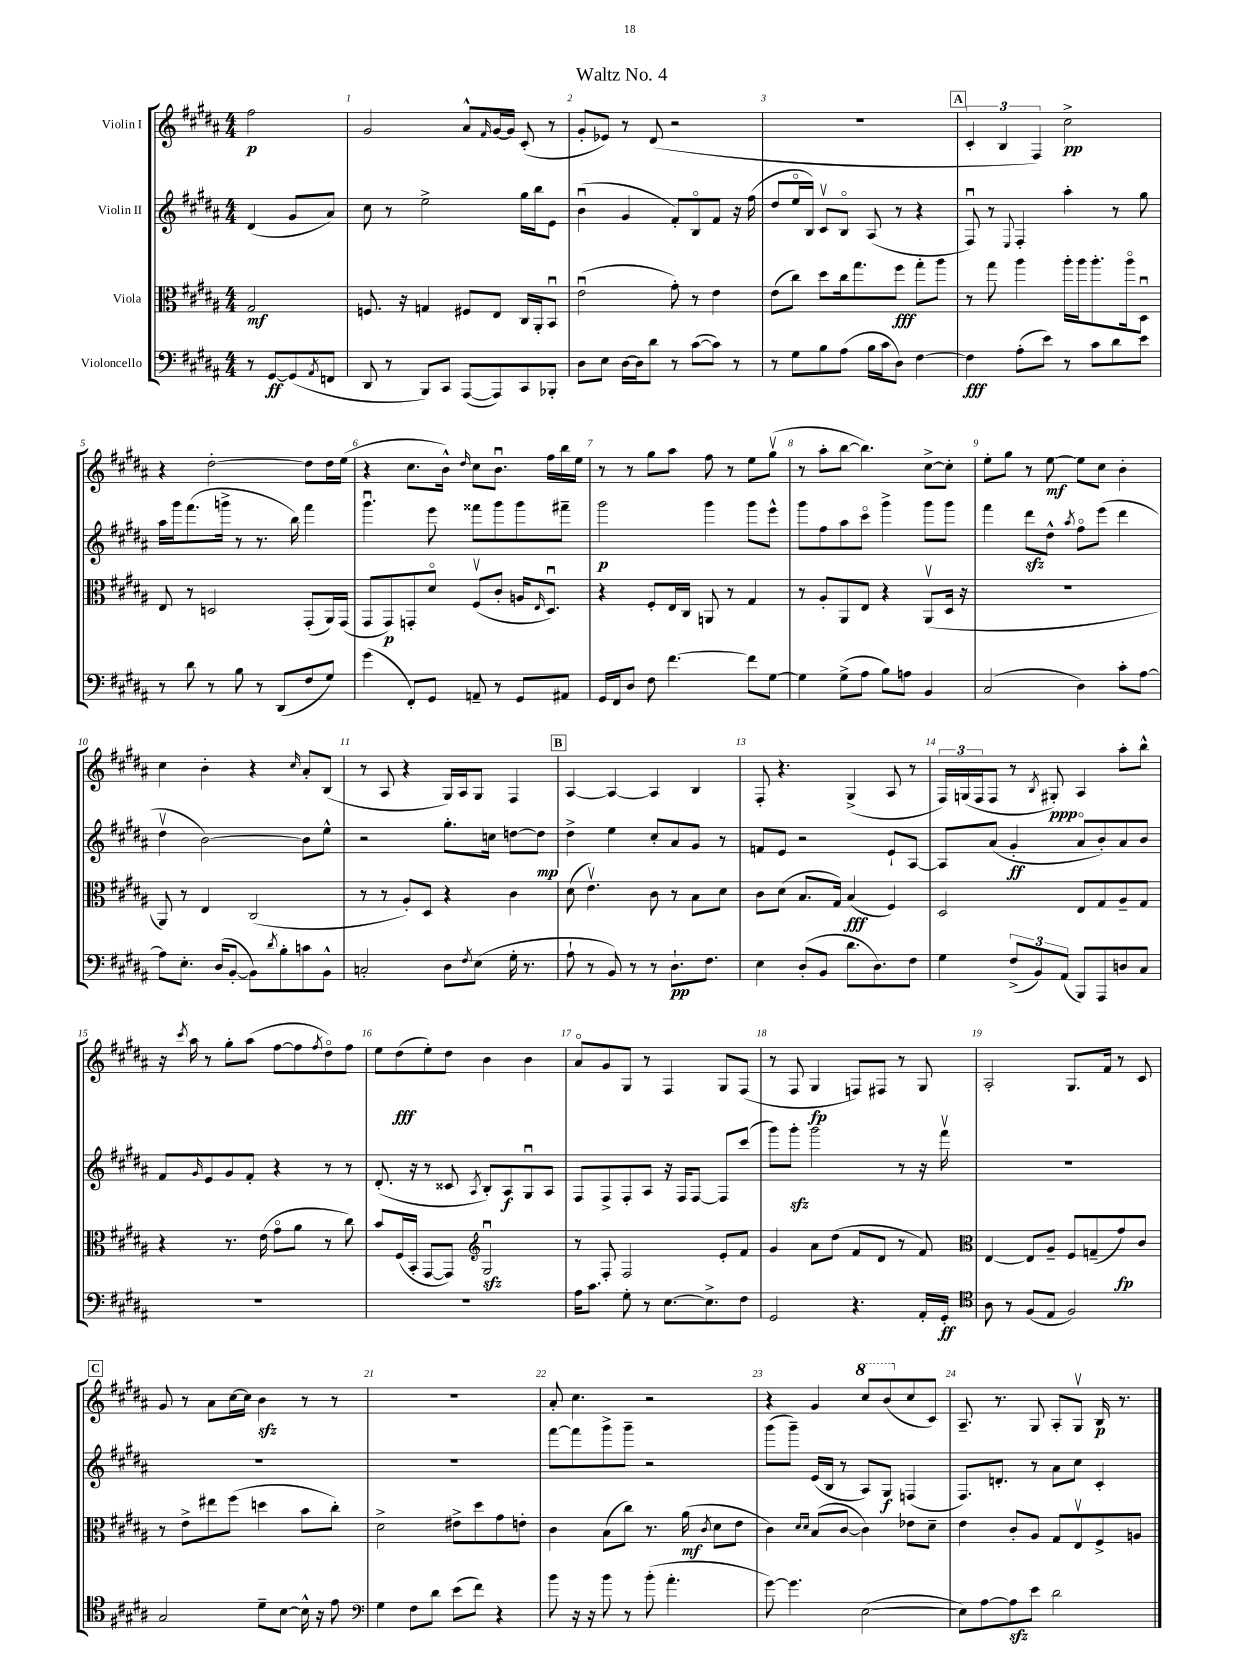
\header { title = "Waltz No. 4" }
<<
\new StaffGroup <<
\new Staff = "s0" \with { instrumentName = "Violin I" } {
    \clef treble \key b \major \numericTimeSignature \time 4/4 \partial 2
    fis''2\p |
    gis'2 ais'8-^ \grace { fis'16 } gis'16~ gis'16 cis'8-.( r8 |
    gis'8-. ees'8) r8 dis'8( r2 |
    R1 |
    \mark \markup { \box "A" } \tuplet 3/2 { cis'4-. b4 fis4) } cis''2->\pp |
    r4 dis''2~-. dis''8 dis''16 e''16( |
    r4 cis''8. b'16-^) \grace { dis''16 } cis''8 b'8.\downbow fis''16 b''16 e''16 |
    r8 r8 gis''8 ais''8 fis''8 r8 e''8 gis''8\upbow( |
    r8 ais''8-. b''8~ b''4.) cis''8~-> cis''8-. |
    e''8-. gis''8 r8 e''8~\mf e''8 cis''8 b'4-. |
    cis''4 b'4-. r4 \grace { cis''16 } ais'8-. b8( |
    r8 ais8 r4 gis16) ais16 gis8 fis4 |
    \mark \markup { \box "B" } ais4~ ais4~ ais4 b4 |
    fis8-. r4. gis4->( ais8 r8 |
    \tuplet 3/2 { fis16) g16( fis16 } fis8 r8 \acciaccatura { b8 } gis8-.\ppp) ais4 ais''8-. b''8-^ |
    r16 \acciaccatura { cis'''8 } ais''16 r8 gis''8-. ais''8( fis''8~ fis''8 \acciaccatura { fis''8 } dis''8\flageolet) fis''8 |
    e''8 dis''8\fff( e''8-.) dis''8 b'4 b'4 |
    ais'8\flageolet gis'8 gis8 r8 fis4 gis8 fis8( |
    r8 fis8 gis4\fp f8) fis8 r8 gis8 |
    ais2-. gis8. fis'16 r8 cis'8 |
    \mark \markup { \box "C" } gis'8 r8 ais'8 cis''16~ cis''16 b'4\sfz r8 r8 |
    R1 |
    ais'8-. cis''4. r2 |
    r4 gis'4 \ottava #1 cis'''8 b''8( \ottava #0 cis''8 cis'8) |
    ais8.-- r8. gis8 ais8-. gis8\upbow b16\p r8. \bar "|." |
}
\new Staff = "s1" \with { instrumentName = "Violin II" } {
    \clef treble \key b \major \numericTimeSignature \time 4/4 \partial 2
    dis'4( gis'8 ais'8) |
    cis''8 r8 e''2-> gis''16 b''16 e'8 |
    b'4\downbow( gis'4 fis'8-.) b8\flageolet fis'8 r16 fis''16( |
    dis''8 e''16\flageolet b16) cis'8\upbow b8\flageolet ais8( r8 r4 |
    \mark \markup { \box "A" } fis8\downbow) r8 \appoggiatura { e8 } fis4-. ais''4-. r8 gis''8 |
    ais''16 gis'''16 fis'''8.( g'''16-> r8 r8. b''16) fis'''4 |
    gis'''4.\downbow e'''8 fisis'''8 gis'''8 gis'''8 fis'''8-- |
    gis'''2\p gis'''4 gis'''8 e'''8-^ |
    gis'''8 fis''8 ais''8 cis'''8\flageolet gis'''4-> gis'''8 gis'''8 |
    fis'''4 dis'''8\sfz dis''8-^ \acciaccatura { ais''8 } fis''8\flageolet e'''8( dis'''4 |
    dis''4\upbow b'2~) b'8 e''8-^ |
    r2 gis''8.-. c''16 d''8~ d''8\mp |
    \mark \markup { \box "B" } dis''4-> e''4 cis''8-. ais'8 gis'8 r8 |
    f'8 e'8 r2 e'8-! ais8~ |
    ais8 ais'8( gis'4-.\ff ais'8\flageolet b'8-.) ais'8 b'8 |
    fis'8 \grace { gis'16 } e'8 gis'8 fis'8-. r4 r8 r8 |
    dis'8.-.( r16 r8 cisis'8 \acciaccatura { ais8 } b8-.) ais8\f gis8\downbow ais8 |
    fis8 fis8-> fis8-. ais8 r16 fis16 fis8~ fis8 cis'''8( |
    gis'''8) gis'''8-.\sfz gis'''2 r8 r16 fis'''16\upbow |
    R1 |
    \mark \markup { \box "C" } R1 |
    R1 |
    fis'''8~ fis'''8 gis'''8-> gis'''8-- r2 |
    gis'''8( gis'''8--) e'16( b16 r8 ais8) gis8\f f4( |
    fis8.) d'8.-. r8 ais'8 cis''8 cis'4-. \bar "|." |
}
\new Staff = "s2" \with { instrumentName = "Viola" } {
    \clef alto \key b \major \numericTimeSignature \time 4/4 \partial 2
    gis2\mf |
    f8. r16 g4 fis8 e8 cis16 ais,16-. b,8\downbow |
    e'2\downbow( gis'8-.) r8 e'4 |
    e'8( cis''8) dis''8 cis''16 gis''8. fis''8\fff gis''8-. ais''8 |
    \mark \markup { \box "A" } r8 gis''8 ais''4 ais''16-. ais''16 ais''8.-. ais''16\flageolet dis8\downbow |
    e8 r8 d2 gis,8-.( ais,16) gis,16( |
    gis,8 gis,8\p) g,8-. dis'8\flageolet fis8\upbow( cis'8-. a16 \grace { e16 } dis8.\downbow) |
    r4 fis8-. e16 cis16 a,8 r8 gis4 |
    r8 ais8-. ais,8 e8 r4 ais,8\upbow( dis16 r16 |
    R1 |
    ais,8) r8 e4 cis2( |
    r8 r8 ais8-.) dis8 r4 cis'4 |
    \mark \markup { \box "B" } dis'8( e'4.\upbow) cis'8 r8 b8 dis'8 |
    cis'8 dis'8( b8. gis16) b4\fff( fis4) |
    dis2 e8 gis8 ais8-- gis8 |
    r4 r8. e'16( gis'8\flageolet ais'8 r8 cis''8) |
    b'8 fis16( b,16-. gis,8~ gis,8) \clef treble gis2\downbow\sfz |
    r8 fis8-. fis2 e'8-. fis'8 |
    gis'4 ais'8 dis''8( fis'8 dis'8 r8 fis'8) |
    \clef alto e4~ e8 ais8-- fis8 g8--( gis'8\fp) cis'8 |
    \mark \markup { \box "C" } r8 e'8-> eis''8 fis''8( d''4 b'8 cis''8-.) |
    dis'2-> eis'8-> dis''8 gis'8 e'8-. |
    cis'4 b8( cis''8) r8. ais'16\mf( \acciaccatura { cis'8 } dis'8 e'8 |
    cis'4) \grace { dis'16 dis'16 } b8( cis'8~ cis'4) ees'8 dis'8-- |
    e'4 cis'8-. ais8 gis8 e8\upbow fis8-> a8 \bar "|." |
}
\new Staff = "s3" \with { instrumentName = "Violoncello" } {
    \clef bass \key b \major \numericTimeSignature \time 4/4 \partial 2
    r8 gis,8~\ff gis,8( \acciaccatura { ais,8 } f,8 |
    dis,8 r8 b,,8) cis,8 ais,,8~( ais,,8) cis,8 bes,,8-. |
    dis8 e8 dis16~ dis16 dis'8 r8 cis'8~( cis'8) r8 |
    r8 gis8 b8 ais8( b16 cis'16 dis8) fis4~ |
    \mark \markup { \box "A" } fis4\fff ais8-.( e'8) r8 cis'8 dis'8 e'8 |
    r8 dis'8 r8 b8 r8 dis,8( fis8 gis8) |
    gis'4( fis,8-.) gis,8 a,8-- r8 gis,8 ais,8 |
    gis,16 fis,16 dis8 fis8 fis'4.~ fis'8 gis8~ |
    gis4 gis8->( ais8 b8) a8 b,4 |
    cis2( dis4) cis'8-. ais8~ |
    ais8 e8.-. dis16( b,8~-. b,8) \acciaccatura { dis'8 } b8-. c'8 b,8-^ |
    c2-. dis8 \acciaccatura { fis8 } e8( gis16-. r8. |
    \mark \markup { \box "B" } ais8-! r8 b,8) r8 r8 dis8.-!\pp fis8. |
    e4 dis8-.( b,8 dis'8. dis8.) fis8 |
    gis4 \tuplet 3/2 { fis8->( b,8) ais,8( } b,,8) ais,,8 d8 cis8 |
    R1 |
    R1 |
    ais16 cis'8. gis8-. r8 e8.~ e8.-> fis8 |
    gis,2 r4. ais,16-. gis,16-.\ff |
    \clef tenor ais8 r8 fis8( e8 fis2) |
    \mark \markup { \box "C" } gis2 dis'8-- b8~ b16-^ r16 e'8 |
    \clef bass gis4 fis8 dis'8 e'8( fis'8) r4 |
    b'8 r16 r16 b'8 r8 b'8-.( ais'4.-. |
    gis'8~) gis'4. e2~( |
    e8) ais8~ ais8\sfz e'8 dis'2 \bar "|." |
}
>>
>>
\layout { \context { \Score \override BarNumber.break-visibility = ##(#f #t #t) barNumberVisibility = #all-bar-numbers-visible } }
